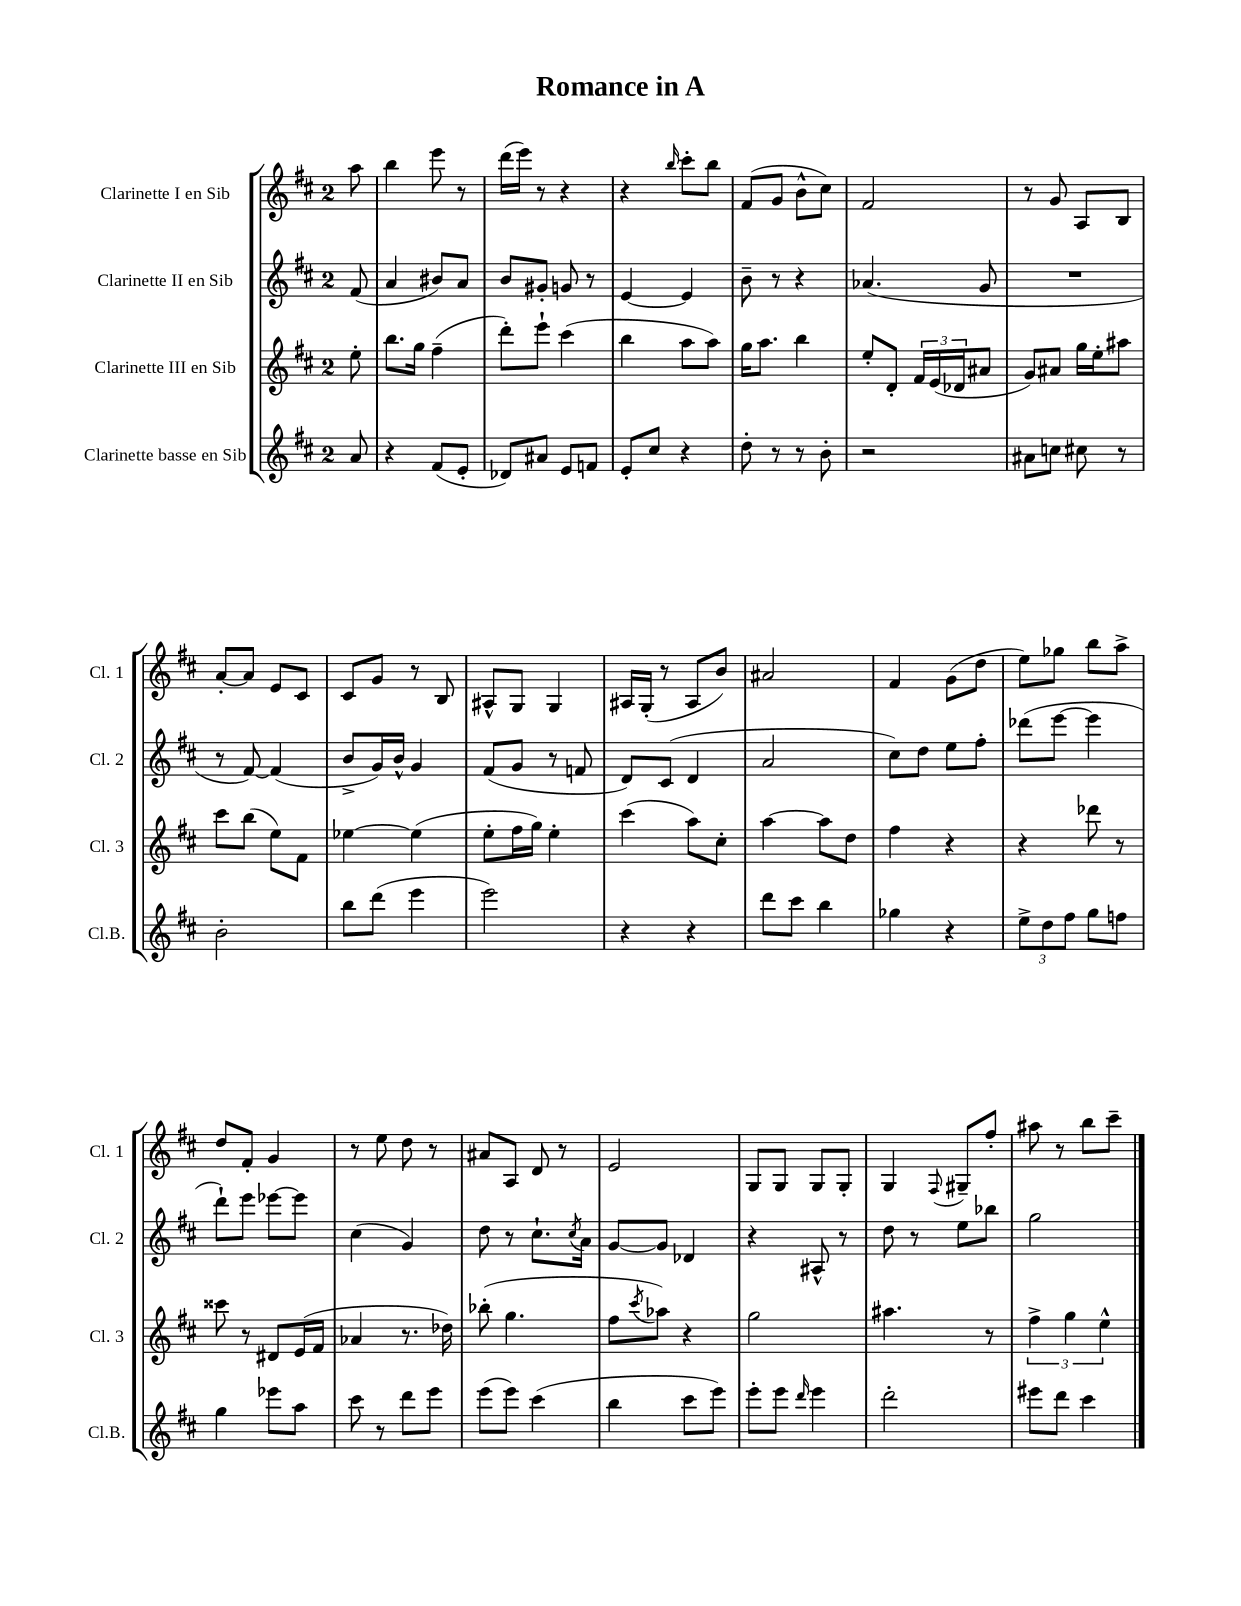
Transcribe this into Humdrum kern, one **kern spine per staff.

**kern	**kern	**kern	**kern
*part4	*part3	*part2	*part1
*staff4	*staff3	*staff2	*staff1
*I"Clarinette basse en Sib	*I"Clarinette III en Sib	*I"Clarinette II en Sib	*I"Clarinette I en Sib
*I'Cl.B.	*I'Cl. 3	*I'Cl. 2	*I'Cl. 1
*clefG2	*clefG2	*clefG2	*clefG2
*k[f#c#]	*k[f#c#]	*k[f#c#]	*k[f#c#]
*M2/4	*M2/4	*M2/4	*M2/4
=	=	=	=
8a/	8ee'\	(8f#/	8aa\
=1	=1	=1	=1
4r	8.bb\L	4a/	4bb\
.	16gg\Jk	.	.
(8f#/L	(4ff#~\	8b#X/L)	8eee\
8e'/J	.	8a/J	8r
=2	=2	=2	=2
8d-X/L)	8ddd'\L)	8b/L	(16ddd\LL
.	.	.	16eee\JJ)
8a#X/J	8eee`\J	8g#X'/J	8r
8e/L	(4ccc#\	8gn/	4r
8fn/J	.	8r	.
=3	=3	=3	=3
8e'/L	4bb\	[4e/	4r
8cc#/J	.	.	.
.	.	.	16qqbb/
4r	8aa\L	4e/]	8ccc#'\L
.	8aa\J)	.	8bb\J
=4	=4	=4	=4
8dd'\	16gg\KL	8b~\	(8f#/L
.	8.aa\J	.	.
8r	.	8r	8g/J
8r	4bb\	4r	8b^^\L
8b'\	.	.	8cc#\J)
=5	=5	=5	=5
2r	8ee'/L	(4.a-X/	2f#/
.	8d'/J	.	.
.	24f#/LL	.	.
.	(24e/	.	.
.	24d-X/J	.	.
.	8a#X/J	8g/	.
=6	=6	=6	=6
8a#X\L	8g/L)	2r	8r
8ccn\J	8a#X/J	.	8g/
8cc#X\	16gg\LL	.	8A/L
.	16ee'\J	.	.
8r	8aa#X\J	.	8B/J
!!LO:LB:g=z
=7	=7	=7	=7
2b'\	8ccc#\L	8r	[8a'/L
.	(8bb\J	[8f#/)	8a/J]
.	8ee\L)	(4f#/]	8e/L
.	8f#\J	.	8c#/J
=8	=8	=8	=8
8bb\L	[4ee-X\	8b^/L	8c#/L
(8ddd\J	.	16g/L)	8g/J
.	.	16b^^/JJ	.
4eee\	(4ee-\]	4g/	8r
.	.	.	8B/
=9	=9	=9	=9
2eee\)	8ee'\L	(8f#/L	8A#X^^/L
.	16ff#\L	8g/J	8G/J
.	16gg\JJ)	.	.
.	4ee'\	8r	4G/
.	.	8fn/	.
=10	=10	=10	=10
4r	(4ccc#\	8d/L)	16A#X/LL
.	.	.	(16G'/JJ
.	.	(8c#/J	8r
4r	8aa\L)	4d/	8A#/L
.	8cc#'\J	.	8b/J)
=11	=11	=11	=11
8ddd\L	[4aa\	2a/	2a#X/
8ccc#\J	.	.	.
4bb\	8aa\L]	.	.
.	8dd\J	.	.
=12	=12	=12	=12
4gg-X\	4ff#\	8cc#\L)	4f#/
.	.	8dd\J	.
4r	4r	8ee\L	(8g\L
.	.	8ff#'\J	8dd\J
=13	=13	=13	=13
12ee^\L	4r	(8ddd-X\L	8ee\L)
12dd\	.	.	.
.	.	[8eee\J	8gg-X\J
12ff#\J	.	.	.
8gg\L	8ddd-X\	4eee\]	8bb\L
8ffn\J	8r	.	8aa^\J
!!LO:LB:g=z
=14	=14	=14	=14
4gg\	8ccc##X\	8ddd`\L)	8dd/L
.	8r	8eee\J	8f#'/J
8eee-X\L	8d#X/L	[8eee-X\L	4g/
8aa\J	(16e/L	8eee-\J]	.
.	16f#/JJ	.	.
=15	=15	=15	=15
8ccc#\	4a-X/	(4cc#\	8r
8r	.	.	8ee\
8ddd\L	8.r	4g/)	8dd\
8eee\J	.	.	8r
.	16dd-X\)	.	.
=16	=16	=16	=16
(8eee\L	(8bb-X'\	8dd\	8a#X/L
8eee\J)	4.gg\	8r	8A/J
(4ccc#\	.	8.cc#`\L	8d/
.	.	.	8r
.	.	8qcc#/	.
.	.	16a\Jk	.
=17	=17	=17	=17
4bb\	8ff#\L	[8g/L	2e/
.	8qccc#/	.	.
.	8aa-X\J)	8g/J]	.
8ccc#\L	4r	4d-X/	.
8eee\J)	.	.	.
=18	=18	=18	=18
8eee'\L	2gg\	4r	8G/L
8eee\J	.	.	8G/J
16qqddd/	.	.	.
4eee\	.	8A#X^^/	8G/L
.	.	8r	8G'/J
=19	=19	=19	=19
2ddd'\	4.aa#X\	8dd\	4G/
.	.	8r	.
.	.	.	8qqF#/
.	.	8ee\L	8G#X~/L
.	8r	8bb-X\J	8ff#'/J
=20	=20	=20	=20
8eee#X\L	6ff#^\	2gg\	8aa#X\
8ddd\J	.	.	8r
.	6gg\	.	.
4ccc#\	.	.	8bb\L
.	6ee^^\	.	.
.	.	.	8ccc#~\J
==	==	==	==
*-	*-	*-	*-
